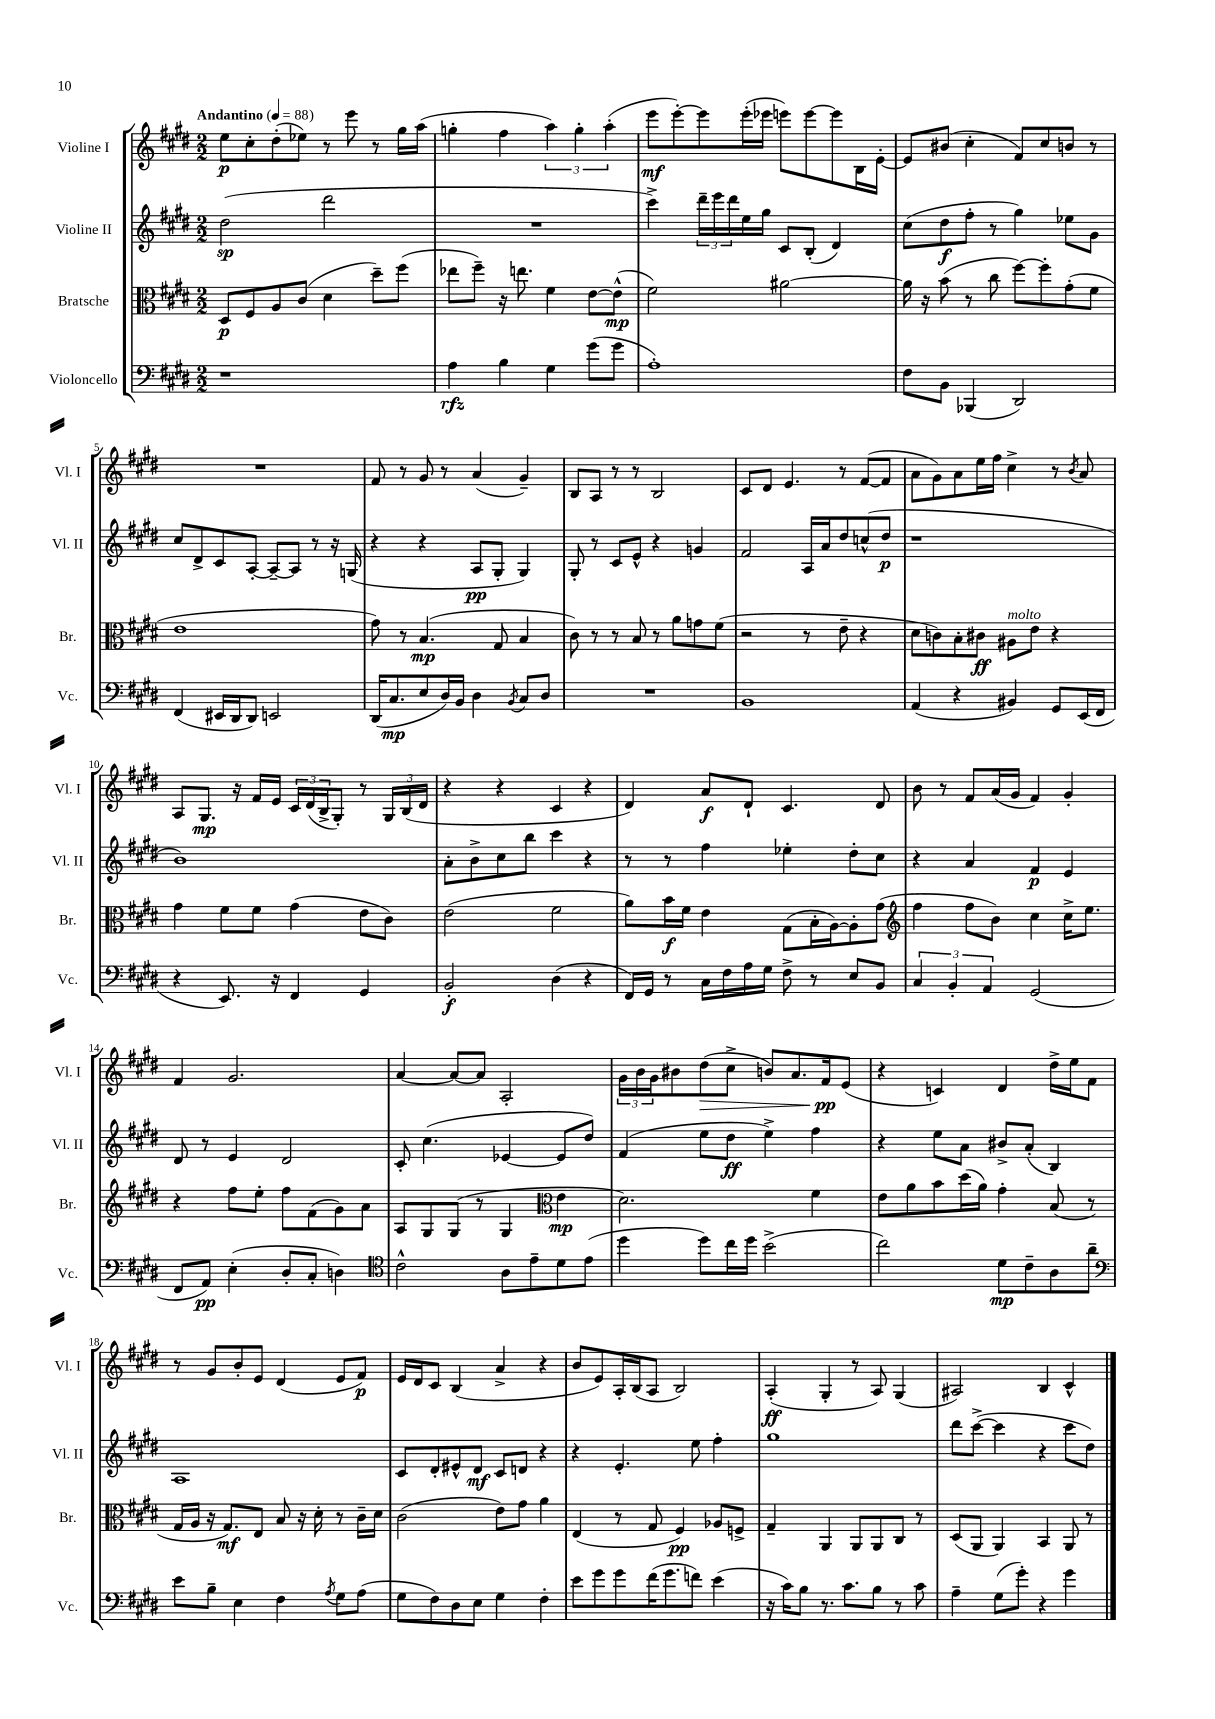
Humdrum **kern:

**kern	**dynam	**kern	**dynam	**kern	**dynam	**kern	**dynam
*part4	*part4	*part3	*part3	*part2	*part2	*part1	*part1
*staff4	*staff4	*staff3	*staff3	*staff2	*staff2	*staff1	*staff1
*I"Violoncello	*	*I"Bratsche	*	*I"Violine II	*	*I"Violine I	*
*I'Vc.	*	*I'Br.	*	*I'Vl. II	*	*I'Vl. I	*
*clefF4	*	*clefC3	*	*clefG2	*	*clefG2	*
*k[f#c#g#d#]	*	*k[f#c#g#d#]	*	*k[f#c#g#d#]	*	*k[f#c#g#d#]	*
*M2/2	*	*M2/2	*	*M2/2	*	*M2/2	*
*MM88	*	*MM88	*	*MM88	*	*MM88	*
=1	=1	=1	=1	=1	=1	=1	=1
!	!	!	!	!	!	!LO:TX:a:B:t=Andantino	!
1r	.	8D#/L	p	(2dd#\	sp	8ee\L	p
.	.	8F#/	.	.	.	8cc#'\	.
.	.	8A/	.	.	.	(8dd#'\	.
.	.	(8c#/J	.	.	.	8ee-X\J)	.
.	.	4d#\	.	2ddd#\	.	8r	.
.	.	.	.	.	.	8eee\	.
.	.	8dd#~\L)	.	.	.	8r	.
.	.	(8ff#\J	.	.	.	16gg#\LL	.
.	.	.	.	.	.	(16aa\JJ	.
=2	=2	=2	=2	=2	=2	=2	=2
4A\	rfz	8ee-X\L	.	1r	.	4ggn'\	.
.	.	8ff#~\J)	.	.	.	.	.
4B\	.	16r	.	.	.	4ff#\	.
.	.	8.een\	.	.	.	.	.
4G#\	.	4f#\	.	.	.	6aa\)	.
.	.	.	.	.	.	6gg'\	.
(8g#\L	.	[8e\L	.	.	.	.	.
.	.	.	.	.	.	(6aa'\	.
8g#\J	.	(8e^^\J]	mp	.	.	.	.
=3	=3	=3	=3	=3	=3	=3	=3
1A')	.	2f#\)	.	4ccc#^\)	.	8eee\L	mf
.	.	.	.	.	.	[8eee'\)	.
.	.	.	.	24ddd#~\LL	.	8eee\]	.
.	.	.	.	24eee\	.	.	.
.	.	.	.	24ddd#\	.	.	.
.	.	.	.	16ee\	.	(16eee'\L	.
.	.	.	.	16gg#\JJ	.	16eee-X\JJ	.
.	.	[2a#X\	.	8c#/L	.	8eeen\L)	.
.	.	.	.	(8B'/J	.	[8eee\	.
.	.	.	.	4d#/)	.	8eee\]	.
.	.	.	.	.	.	16B\L	.
.	.	.	.	.	.	[16e'\JJ	.
=4	=4	=4	=4	=4	=4	=4	=4
8F#\L	.	16a#\]	.	(8cc#\L	.	8e/L]	.
.	.	16r	.	.	.	.	.
8BB\J	.	(8b\	.	8dd#\	f	(8b#X/J	.
(4BBB-X/	.	8r	.	8ff#'\J	.	4cc#'\	.
.	.	8cc#\	.	8r	.	.	.
2DD#/)	.	[8ff#\L)	.	4gg#\)	.	8f#/L)	.
.	.	8ff#'\]	.	.	.	8cc#/	.
.	.	(8g#'\	.	8ee-X\L	.	8bn/J	.
.	.	8f#\J	.	8g#\J	.	8r	.
!!LO:LB:g=z
=5	=5	=5	=5	=5	=5	=5	=5
(4FF#/	.	1e	.	8cc#/L	.	1r	.
.	.	.	.	8d#^/	.	.	.
16EE#X/LL	.	.	.	8c#/	.	.	.
16DD#/J	.	.	.	.	.	.	.
8DD#/J)	.	.	.	[8A'/J	.	.	.
2EEn/	.	.	.	8A~/L_	.	.	.
.	.	.	.	8A/J]	.	.	.
.	.	.	.	8r	.	.	.
.	.	.	.	16r	.	.	.
.	.	.	.	(16Gn/	.	.	.
=6	=6	=6	=6	=6	=6	=6	=6
(16DD#/KL	.	8g#\)	.	4r	.	8f#/	.
8.C#/	mp	.	.	.	.	.	.
.	.	8r	.	.	.	8r	.
8E/	.	(4.B/	mp	4r	.	8g#/	.
16D#/L)	.	.	.	.	.	8r	.
16BB/JJ	.	.	.	.	.	.	.
4D#\	.	.	.	8A/L	pp	(4a/	.
.	.	8G#/	.	8G#'/J	.	.	.
8qBB/	.	.	.	.	.	.	.
8C#/L	.	4B/	.	4G#/)	.	4g#~/)	.
8D#/J	.	.	.	.	.	.	.
=7	=7	=7	=7	=7	=7	=7	=7
1r	.	8c#\)	.	8G#'/	.	8B/L	.
.	.	8r	.	8r	.	8A/J	.
.	.	8r	.	8c#/L	.	8r	.
.	.	8B/	.	8e^^/J	.	8r	.
.	.	8r	.	4r	.	2B/	.
.	.	8a\L	.	.	.	.	.
.	.	8gn\	.	4gn/	.	.	.
.	.	(8f#\J	.	.	.	.	.
=8	=8	=8	=8	=8	=8	=8	=8
1BB	.	2r	.	2f#/	.	8c#/L	.
.	.	.	.	.	.	8d#/J	.
.	.	.	.	.	.	4.e/	.
.	.	8r	.	16A/LL	.	.	.
.	.	.	.	16a/J	.	.	.
.	.	8e~\	.	8dd#/	.	8r	.
.	.	4r	.	(8ccn^^/	.	([8f#/L	.
.	.	.	.	8dd#/J	p	8f#/J]	.
=9	=9	=9	=9	=9	=9	=9	=9
(4AA/	.	8d#\L	.	1r	.	8a\L	.
.	.	8cn\)	.	.	.	8g#\)	.
4r	.	8B'\	.	.	.	8a\	.
.	.	8c#X\J	ff	.	.	16ee\L	.
.	.	.	.	.	.	16ff#\JJ	.
!	!	!LO:TX:a:i:t=molto	!	!	!	!	!
4BB#X/)	.	8A#X\L	.	.	.	4cc#^\	.
.	.	8e\J	.	.	.	.	.
8GG#/L	.	4r	.	.	.	8r	.
.	.	.	.	.	.	8qb/	.
(16EE/L	.	.	.	.	.	8a/	.
16FF#/JJ	.	.	.	.	.	.	.
!!LO:LB:g=z
=10	=10	=10	=10	=10	=10	=10	=10
4r	.	4g#\	.	1b)	.	8A/L	.
.	.	.	.	.	.	8.G#/J	mp
8.EE/)	.	8f#\L	.	.	.	.	.
.	.	.	.	.	.	16r	.
.	.	8f#\J	.	.	.	16f#/LL	.
16r	.	.	.	.	.	16e/JJ	.
4FF#/	.	(4g#\	.	.	.	24c#/LL	.
.	.	.	.	.	.	(24d#/	.
.	.	.	.	.	.	24B^/J	.
.	.	.	.	.	.	8G#'/J)	.
4GG#/	.	8e\L	.	.	.	8r	.
.	.	8c#\J)	.	.	.	24G#/LL	.
.	.	.	.	.	.	(24B/	.
.	.	.	.	.	.	24d#/JJ	.
=11	=11	=11	=11	=11	=11	=11	=11
2BB'/	f	(2e\	.	8a'\L	.	4r	.
.	.	.	.	8b^\	.	.	.
.	.	.	.	8cc#\	.	4r	.
.	.	.	.	8bb\J	.	.	.
(4D#\	.	2f#\	.	4ccc#\	.	4c#/	.
4r	.	.	.	4r	.	4r	.
=12	=12	=12	=12	=12	=12	=12	=12
16FF#/LL)	.	8a\L)	.	8r	.	4d#/)	.
16GG#/JJ	.	.	.	.	.	.	.
8r	.	16b\L	f	8r	.	.	.
.	.	16f#\JJ	.	.	.	.	.
16C#\LL	.	4e\	.	4ff#\	.	8a/L	f
16F#\	.	.	.	.	.	.	.
16A\	.	.	.	.	.	8d#`/J	.
16G#\JJ	.	.	.	.	.	.	.
8F#^\	.	(8G#\L	.	4ee-X'\	.	4.c#/	.
8r	.	16B'\L	.	.	.	.	.
.	.	[16A\J)	.	.	.	.	.
8E/L	.	8A'\]	.	8dd#'\L	.	.	.
8BB/J	.	(8g#\J	.	8cc#\J	.	8d#/	.
=13	=13	=13	=13	=13	=13	=13	=13
*	*	*clefG2	*	*	*	*	*
6C#/	.	4ff#\	.	4r	.	8b\	.
.	.	.	.	.	.	8r	.
6BB'/	.	.	.	.	.	.	.
.	.	8ff#\L	.	4a/	.	8f#/L	.
6AA/	.	.	.	.	.	.	.
.	.	8b\J)	.	.	.	(16a/L	.
.	.	.	.	.	.	16g#/JJ	.
(2GG#/	.	4cc#\	.	4f#/	p	4f#/)	.
.	.	16cc#^\KL	.	4e/	.	4g#'/	.
.	.	8.ee\J	.	.	.	.	.
!!LO:LB:g=z
=14	=14	=14	=14	=14	=14	=14	=14
8FF#/L	.	4r	.	8d#/	.	4f#/	.
8AA/J)	pp	.	.	8r	.	.	.
(4E'\	.	8ff#\L	.	4e/	.	2.g#/	.
.	.	8ee'\J	.	.	.	.	.
8D#'/L	.	8ff#\L	.	2d#/	.	.	.
8C#'/J	.	(8f#\	.	.	.	.	.
4Dn\)	.	8g#\)	.	.	.	.	.
.	.	8a\J	.	.	.	.	.
=15	=15	=15	=15	=15	=15	=15	=15
*clefC4	*	*	*	*	*	*	*
2c#^^\	.	8A/L	.	8c#'/	.	[4a/	.
.	.	8G#/	.	(4.cc#\	.	.	.
.	.	(8G#/J	.	.	.	8a/L_	.
.	.	8r	.	.	.	8a/J]	.
8A\L	.	4G#/	.	[4e-X/	.	2A'/	.
8e~\	.	.	.	.	.	.	.
*	*	*clefC3	*	*	*	*	*
8d#\	.	4e\	mp	8e-/L]	.	.	.
(8e\J	.	.	.	8dd#/J)	.	.	.
=16	=16	=16	=16	=16	=16	=16	=16
4dd#\	.	2.d#\)	.	(4f#/	.	24g#\LL	.
.	.	.	.	.	.	24b\	.
.	.	.	.	.	.	24g#\J	.
.	.	.	.	.	.	8b#X\	.
!	!	!	!	!	!	!	!LO:HP:b
8dd#\L)	.	.	.	8ee\L	.	(8dd#\	>
16cc#\L	.	.	.	8dd#\J	ff	8cc#^\J	.
16dd#\JJ	.	.	.	.	.	.	.
(2b^\	.	.	.	4ee^\)	.	8bn/L)	.
.	.	.	.	.	.	8.a/	.
.	.	4f#\	.	4ff#\	.	.	.
.	.	.	.	.	.	16f#/k	pp
.	.	.	.	.	.	(8e/J	]
=17	=17	=17	=17	=17	=17	=17	=17
2cc#\)	.	8e\L	.	4r	.	4r	.
.	.	8a\	.	.	.	.	.
.	.	8b\	.	8ee\L	.	4cn/)	.
.	.	(16dd#\L	.	8a\J	.	.	.
.	.	16a\JJ)	.	.	.	.	.
8d#\L	mp	4g#'\	.	8b#X^/L	.	4d#/	.
8c#~\	.	.	.	(8a'/J	.	.	.
8A\	.	(8B/	.	4B/)	.	16dd#^\LL	.
.	.	.	.	.	.	16ee\J	.
8a~\J	.	8r	.	.	.	8f#\J	.
!!LO:LB:g=z
=18	=18	=18	=18	=18	=18	=18	=18
*clefF4	*	*	*	*	*	*	*
8e\L	.	16G#/LL	.	1A	.	8r	.
.	.	16A/JJ	.	.	.	.	.
8B~\J	.	16r	.	.	.	8g#/L	.
.	.	8.G#/L)	mf	.	.	.	.
4E\	.	.	.	.	.	8b'/	.
.	.	8E/J	.	.	.	8e/J	.
4F#\	.	8B/	.	.	.	(4d#/	.
.	.	16r	.	.	.	.	.
.	.	16d#'\	.	.	.	.	.
8qA/	.	.	.	.	.	.	.
8G#\L	.	8r	.	.	.	8e/L	.
(8A\J	.	16c#~\LL	.	.	.	8f#/J)	p
.	.	16d#\JJ	.	.	.	.	.
=19	=19	=19	=19	=19	=19	=19	=19
8G#\L	.	(2c#\	.	8c#/L	.	16e/LL	.
.	.	.	.	.	.	16d#/J	.
8F#\)	.	.	.	8d#'/	.	8c#/J	.
8D#\	.	.	.	8e#X^^/	.	(4B/	.
8E\J	.	.	.	8d#/J	mf	.	.
4G#\	.	8e\L)	.	8c#/L	.	4a^/	.
.	.	8g#\J	.	8dn/J	.	.	.
4F#'\	.	4a\	.	4r	.	4r	.
=20	=20	=20	=20	=20	=20	=20	=20
8e\L	.	(4E/	.	4r	.	8b/L	.
8g#\	.	.	.	.	.	8e/)	.
8g#\	.	8r	.	4.e'/	.	16A'/L	.
.	.	.	.	.	.	(16B/J	.
(16f#\K	.	8G#/	.	.	.	8A/J	.
8.g#\	.	.	.	.	.	.	.
.	.	4F#/)	pp	.	.	2B/)	.
8fn\J)	.	.	.	8ee\	.	.	.
(4e\	.	8A-X/L	.	4ff#'\	.	.	.
.	.	8Fn^/J	.	.	.	.	.
=21	=21	=21	=21	=21	=21	=21	=21
16r	.	4G#~/	.	1gg#	.	(4A'/	ff
16c#\KL)	.	.	.	.	.	.	.
8B\J	.	.	.	.	.	.	.
8.r	.	4AA/	.	.	.	4G#'/	.
8.c#\L	.	.	.	.	.	.	.
.	.	8AA/L	.	.	.	8r	.
8B\J	.	8AA/	.	.	.	8A/)	.
8r	.	8C#/J	.	.	.	(4G#/	.
8c#\	.	8r	.	.	.	.	.
=22	=22	=22	=22	=22	=22	=22	=22
4A~\	.	(8D#/L	.	8ddd#\L	.	2A#X/)	.
.	.	8AA/J	.	([8ccc#^\J	.	.	.
(8G#\L	.	4AA/)	.	4ccc#\]	.	.	.
8g#'\J)	.	.	.	.	.	.	.
4r	.	4BB/	.	4r	.	4B/	.
4g#\	.	8AA/	.	8ccc#\L	.	4c#^^/	.
.	.	8r	.	8dd#\J)	.	.	.
==	==	==	==	==	==	==	==
*-	*-	*-	*-	*-	*-	*-	*-
